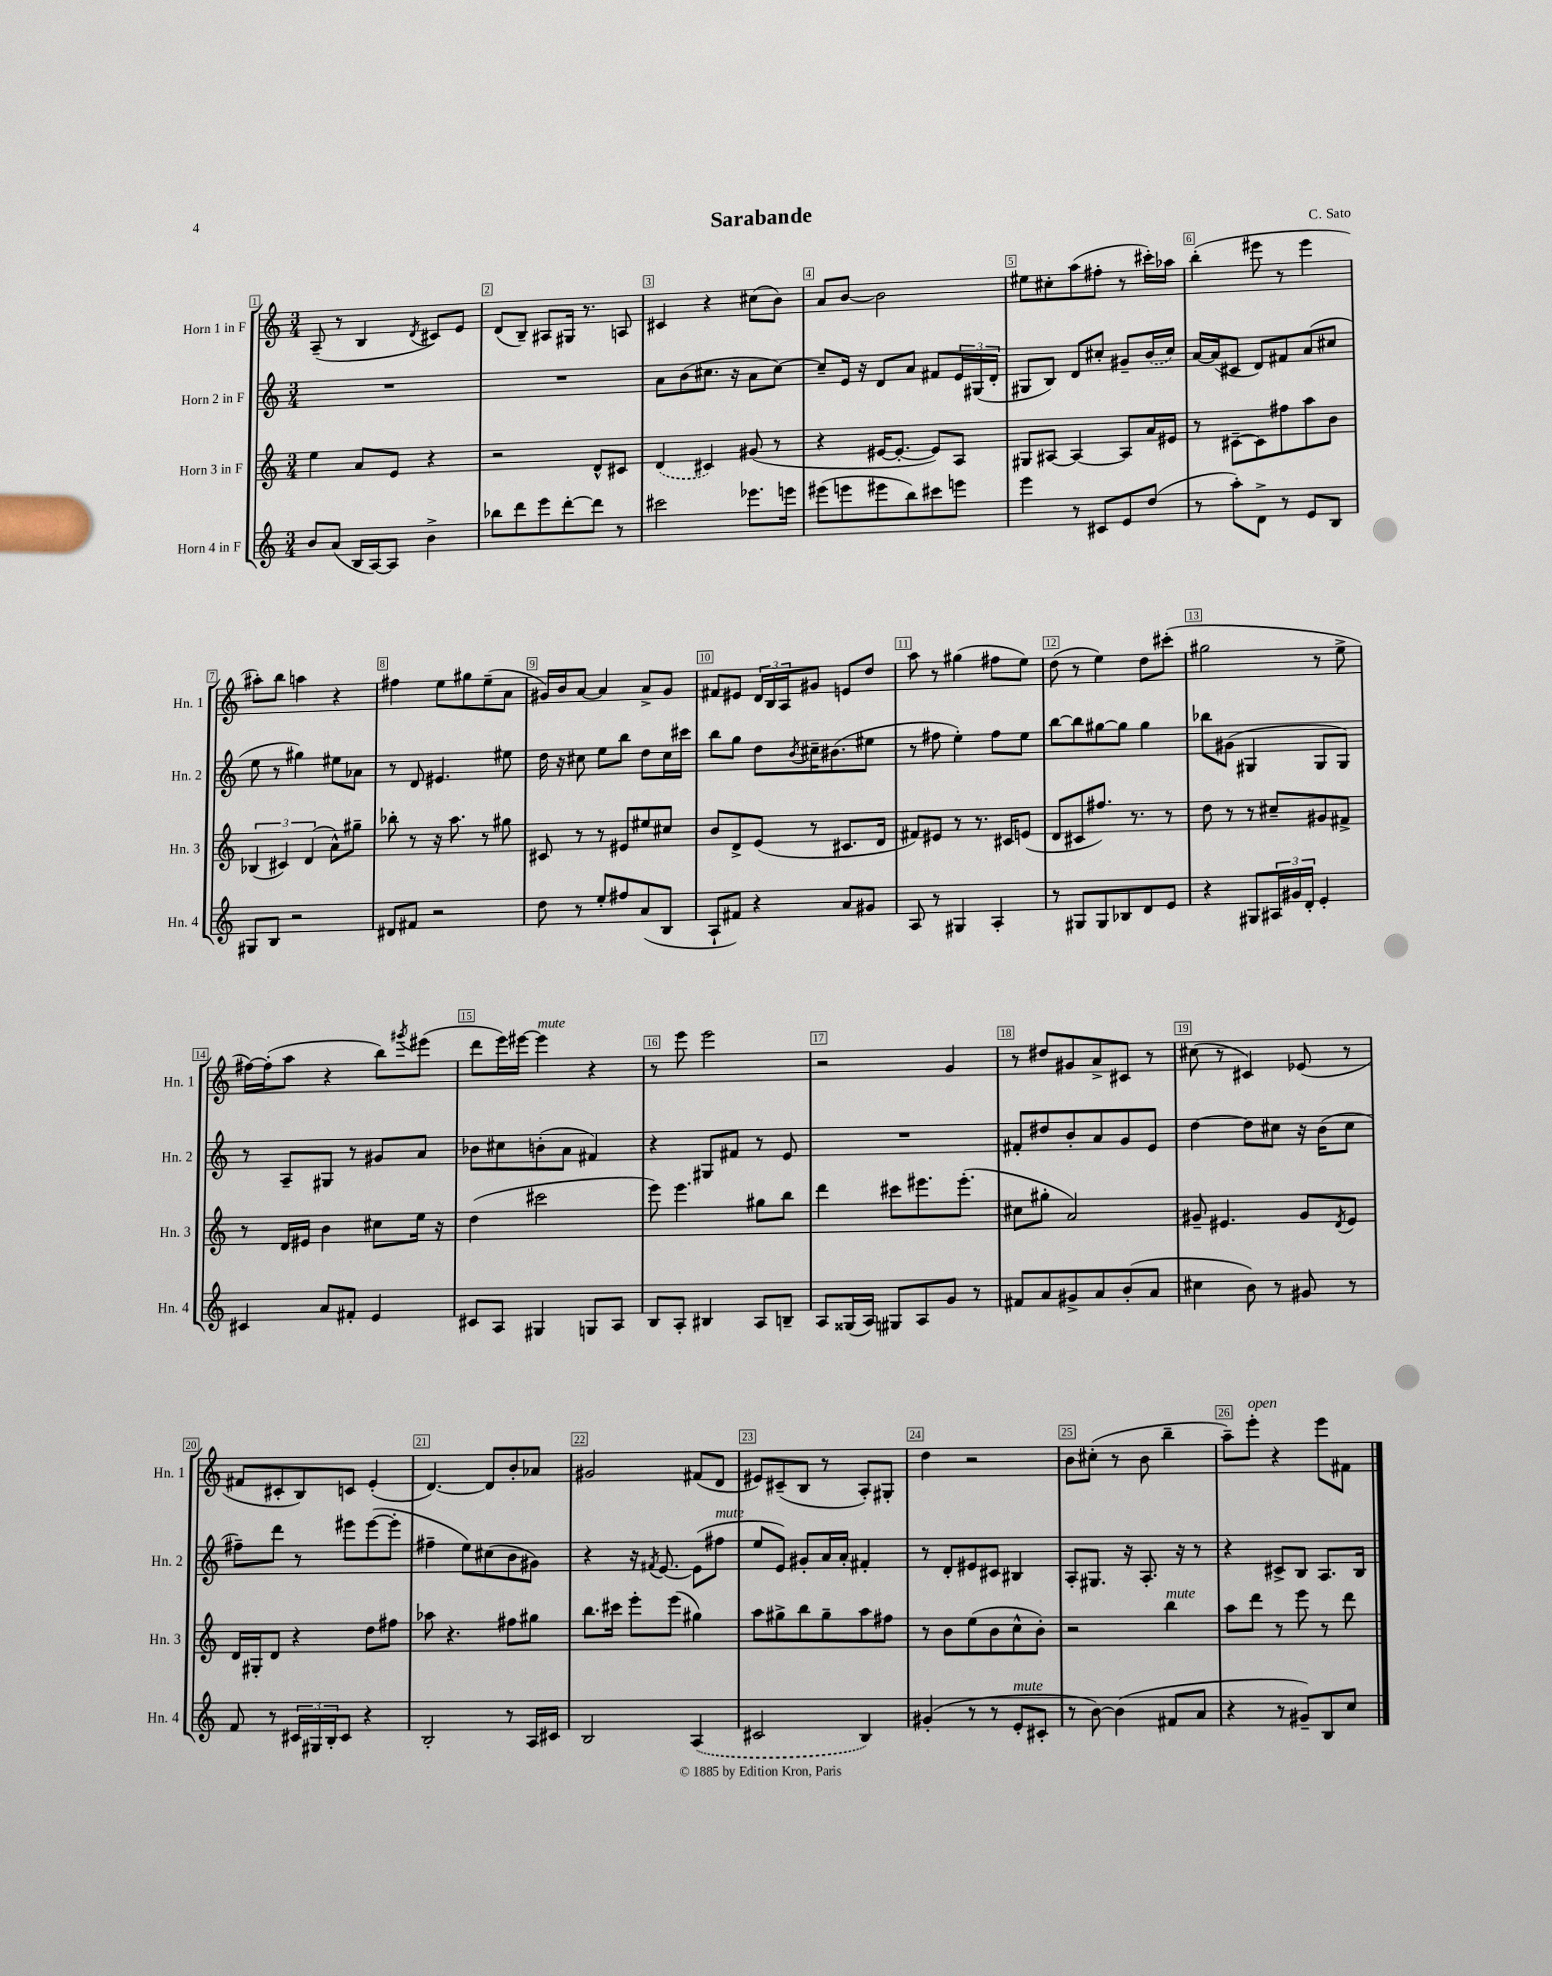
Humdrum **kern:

**kern	**kern	**kern	**kern
*staff4	*staff3	*staff2	*staff1
*clefG2	*clefG2	*clefG2	*clefG2
*k[]	*k[]	*k[]	*k[]
*M3/4	*M3/4	*M3/4	*M3/4
8b/L	4ee\	2.r	(8A~/
(8a/J	.	.	8r
16B/LL	8a/L	.	4B/
[16A/J)	.	.	.
8A/]J	8e/J	.	.
.	.	.	8qd/
4b^\	4r	.	8c#/L)
.	.	.	8e/J
=	=	=	=
8bb-\L	2r	2.r	(8d/L
8ddd\	.	.	8B~/J)
8eee\	.	.	8A#/L
[8ddd'\	.	.	16G#/Jk
.	.	.	8.r
8ddd\]J	8d^^/L	.	.
8r	8c#/J	.	8A/
=	=	=	=
2ccc#\	(4d/	8a\L	4c#/
.	.	(8b\	.
.	4c#/)	8.cc#\J	4r
.	.	16r	.
8.eee-\L	(8g#/	8a\L	(8cc#\L
.	8r	[8cc#\J)	8b\J)
16eee\Jk	.	.	.
=	=	=	=
(8eee#\L	4r	8cc#~/]L	8a/L
8eee\	.	16e/Jk	[8b/J
.	.	16r	.
8eee#\	[16e#/LK	8d/L	2b\]
.	8.e#'/_J	.	.
8bb\)	.	8a/J	.
8ccc#\	8e#/]L)	8f#/L	.
8eee\J	8A/J	24e/L	.
.	.	(24G#/	.
.	.	24d'/JJ	.
=	=	=	=
4eee\	8G#/L	8G#/L	8ee#\L
.	[8A#/J	8B/J)	8cc#'\
8r	4A#/_	8d/L	(8aa\
8c#/L	.	8cc#'/J	8ff#'\J
8e/	8A#/]L	8g#~/L	8r
(8dd/J	16a/L	(16b/L	16ccc#'\LL)
.	16e#/JJ	16cc#/JJ)	16aa-\JJ
=	=	=	=
8r	8r	[16a/LL	(4bb'\
.	.	(16a/]J	.
8aa'\L)	[8c#~\L	8c#/J	.
8d^\J	8c#\]	8d/L)	8eee#\
8r	8ff#\	8f#/	8r
8e/L	8aa\	(8a/	4eee#\
8B/J	8b\J	8cc#/J	.
=	=	=	=
8G#/L	(6B-/	8ee\	8aa#'\L)
8B/J	.	8r	8bb\J
.	6c#/)	.	.
2r	.	4gg#\)	4aa\
.	(6d/	.	.
.	8a^^\L)	8ee#\L	4r
.	8gg#~\J	8a-\J	.
=	=	=	=
8d#/L	8bb-'\	8r	4ff#\
8f#/J	8r	8d/	.
2r	16r	4.e#/	8ee\L
.	8.aa\	.	.
.	.	.	8gg#\
.	8r	.	(8ee~\
.	8gg#\	8ee#\	8a\J
=	=	=	=
8dd\	8c#/	16dd\	16g#/LL)
.	.	16r	16b/J
8r	8r	8cc#\	[8a/J
8ee'/L	8r	8ee\L	4a/]
8ff#/	8e#/L	8bb\J	.
(8a/	8ee#/	8dd\L	8a^/L
8B/J	8cc#/J	16cc#\L	8g#/J
.	.	16ccc#\JJ	.
=	=	=	=
8A`/L	8b/L	8bb\L	8f#/L
8f#/J)	8d^/	8gg\J	8e#/J
4r	(8e/J	8dd\L	24d/LL
.	.	.	24B/
.	.	.	24A/J
.	.	8qb/	.
.	8r	16cc#~\K	8g#/J
.	.	(8.b#\	.
8a/L	8.c#/L	.	8e/L
8g#/J	.	8ee#\J	8dd/J
.	16d/Jk	.	.
=	=	=	=
8A/	8f#/L)	8r	8aa\
8r	8e#/J	8ff#\	8r
4G#/	8r	4ee'\)	(4gg#\
.	8.r	.	.
4A'/	.	8ff#\L	8ff#\L
.	16c#/LK	.	.
.	(8e/J	8ee\J	8ee\J)
=	=	=	=
8r	8d/L	[8bb\L	(8dd\
8G#/L	8c#/	8bb\]	8r
8G#/	8.ff#/J)	[8gg#\	4ee\)
8B-/	.	8gg#\]J	.
.	8.r	.	.
8d/	.	4gg#\	8dd\L
8e/J	8r	.	(8ccc#'\J
=	=	=	=
4r	8dd\	8bb-\L	2gg#\
.	8r	(8g#\J	.
8G#/L	8r	4G#/	.
24A#/L	8cc#~/L	.	.
24g#/	.	.	.
24d'/JJ	.	.	.
4e'/	8g#/	8G#/L	8r
.	8f#^/J	8G#/J)	8ee^\
=	=	=	=
4c#/	8r	8r	[16ff#\LL)
.	.	.	(16ff#'\]J
.	16d/LL	8A~/L	8aa\J
.	16e#/JJ	.	.
8a/L	4b\	8G#/J	4r
8f#'/J	.	8r	.
4e/	8cc#\L	8g#/L	8bb\L)
.	.	.	8qggg#/
.	16ee\Jk	8a/J	(8eee#\J
.	16r	.	.
=	=	=	=
8c#/L	(4dd\	8b-\L	8ddd\L
8A/J	.	8cc#\	16eee\L)
.	.	.	[16eee#\JJ
4G#/	2ccc#\	(8b'\	4eee#\]
.	.	8a\J	.
8G/L	.	4f#/)	4r
8A/J	.	.	.
=	=	=	=
8B/L	8eee\)	4r	8r
8A'/J	4.eee\	.	8eee\
4B#/	.	8G#/L	2eee\
.	.	8f#/J	.
8A/L	8gg#\L	8r	.
8B~/J	8bb\J	8e/	.
=	=	=	=
8A/L	4ddd\	2.r	2r
(16G##/L	.	.	.
16A/JJ)	.	.	.
8G#/L	8ccc#\L	.	.
8A/	8.eee#\	.	.
8g/J	.	.	4g/
.	(8.eee#'\J	.	.
8r	.	.	.
=	=	=	=
8f#/L	8cc#\L	8f#'/L	8r
8a/	8gg#'\J	8dd#/	8dd#/L
8g#^/	2a/)	8b'/	8g#/
8a/	.	8a/	8a^/
(8b'/	.	8g/	8c#/J
8a/J	.	8e/J	8r
=	=	=	=
4cc#\	8g#~/	[4dd\	(8cc#\
.	4.e#/	.	8r
8b\)	.	8dd\]L	4c#/)
8r	.	8cc#\J	.
8g#/	8g#/L	16r	(8e-/
.	.	(16b\LK	.
.	8qd/	.	.
8r	8e#/J	8cc#\J	8r
=	=	=	=
8f/	16d/LL	8ff#~\L)	8f#/L
.	16G#'/J	.	.
8r	8d/J	8ddd\J	8c#'/
24c#/LL	4r	8r	8B/)
24G#/	.	.	.
24B'/J	.	.	.
8c#/J	.	8eee#\L	8c/J
4r	8dd\L	([8eee#\	(4e'/
.	8ff#\J	8eee#'\]J	.
=	=	=	=
2B'/	8aa-\	4ff#~\	[4.d/)
.	4.r	.	.
.	.	8ee\L)	.
.	.	(8cc#\	8d/]L
8r	8ff#\L	8b\	8b'/
16A/LL	8gg#\J	8g#\J)	8a-/J
16c#/JJ	.	.	.
=	=	=	=
2B/	8.bb\L	4r	2g#/
.	16ccc#\Jk	.	.
.	8eee'\L	16r	.
.	.	8qf#/	.
.	.	[8.e/	.
.	(8eee\J	.	.
(4A/	4gg#\)	(8e\]L	(8f#/L
.	.	8ff#\J	8d/J
=	=	=	=
2c#/	8aa\L	8ee/L	8e#/L)
.	8gg#^\	8e/J)	(8c#~/
.	8bb\	8g#'/L	8B/J
.	8gg#~\	16a/L	8r
.	.	16a'/JJ	.
4B/)	8aa\	4f#'/	8A'/L)
.	8ff#\J	.	8G#'/J
=	=	=	=
(4g#'/	8r	8r	4dd\
.	8b\L	8d'/L	.
8r	(8ee\	8e#/	2r
8r	8b\	8c#/J	.
8e'/L	8cc^^\	4B#/	.
8c#'/J	8b'\J)	.	.
=	=	=	=
8r	2r	8A'/L	8b\L
[8b\)	.	8.G#/J	(8cc#'\J
(4b\]	.	.	8r
.	.	16r	.
.	.	8.A'/	8b\
8f#/L	4bb\	.	4bb~\
.	.	16r	.
8a/J	.	8r	.
=	=	=	=
4r	8aa\L	4r	8aa~\L)
.	8ddd\J	.	8eee'\J
8r	8r	8c#^/L	4r
8g#~/L)	8eee\	8B/J	.
8B/	8r	8.A/L	8eee\L
8cc/J	8ddd\	.	8f#\J
.	.	16B/Jk	.
==	==	==	==
*-	*-	*-	*-
